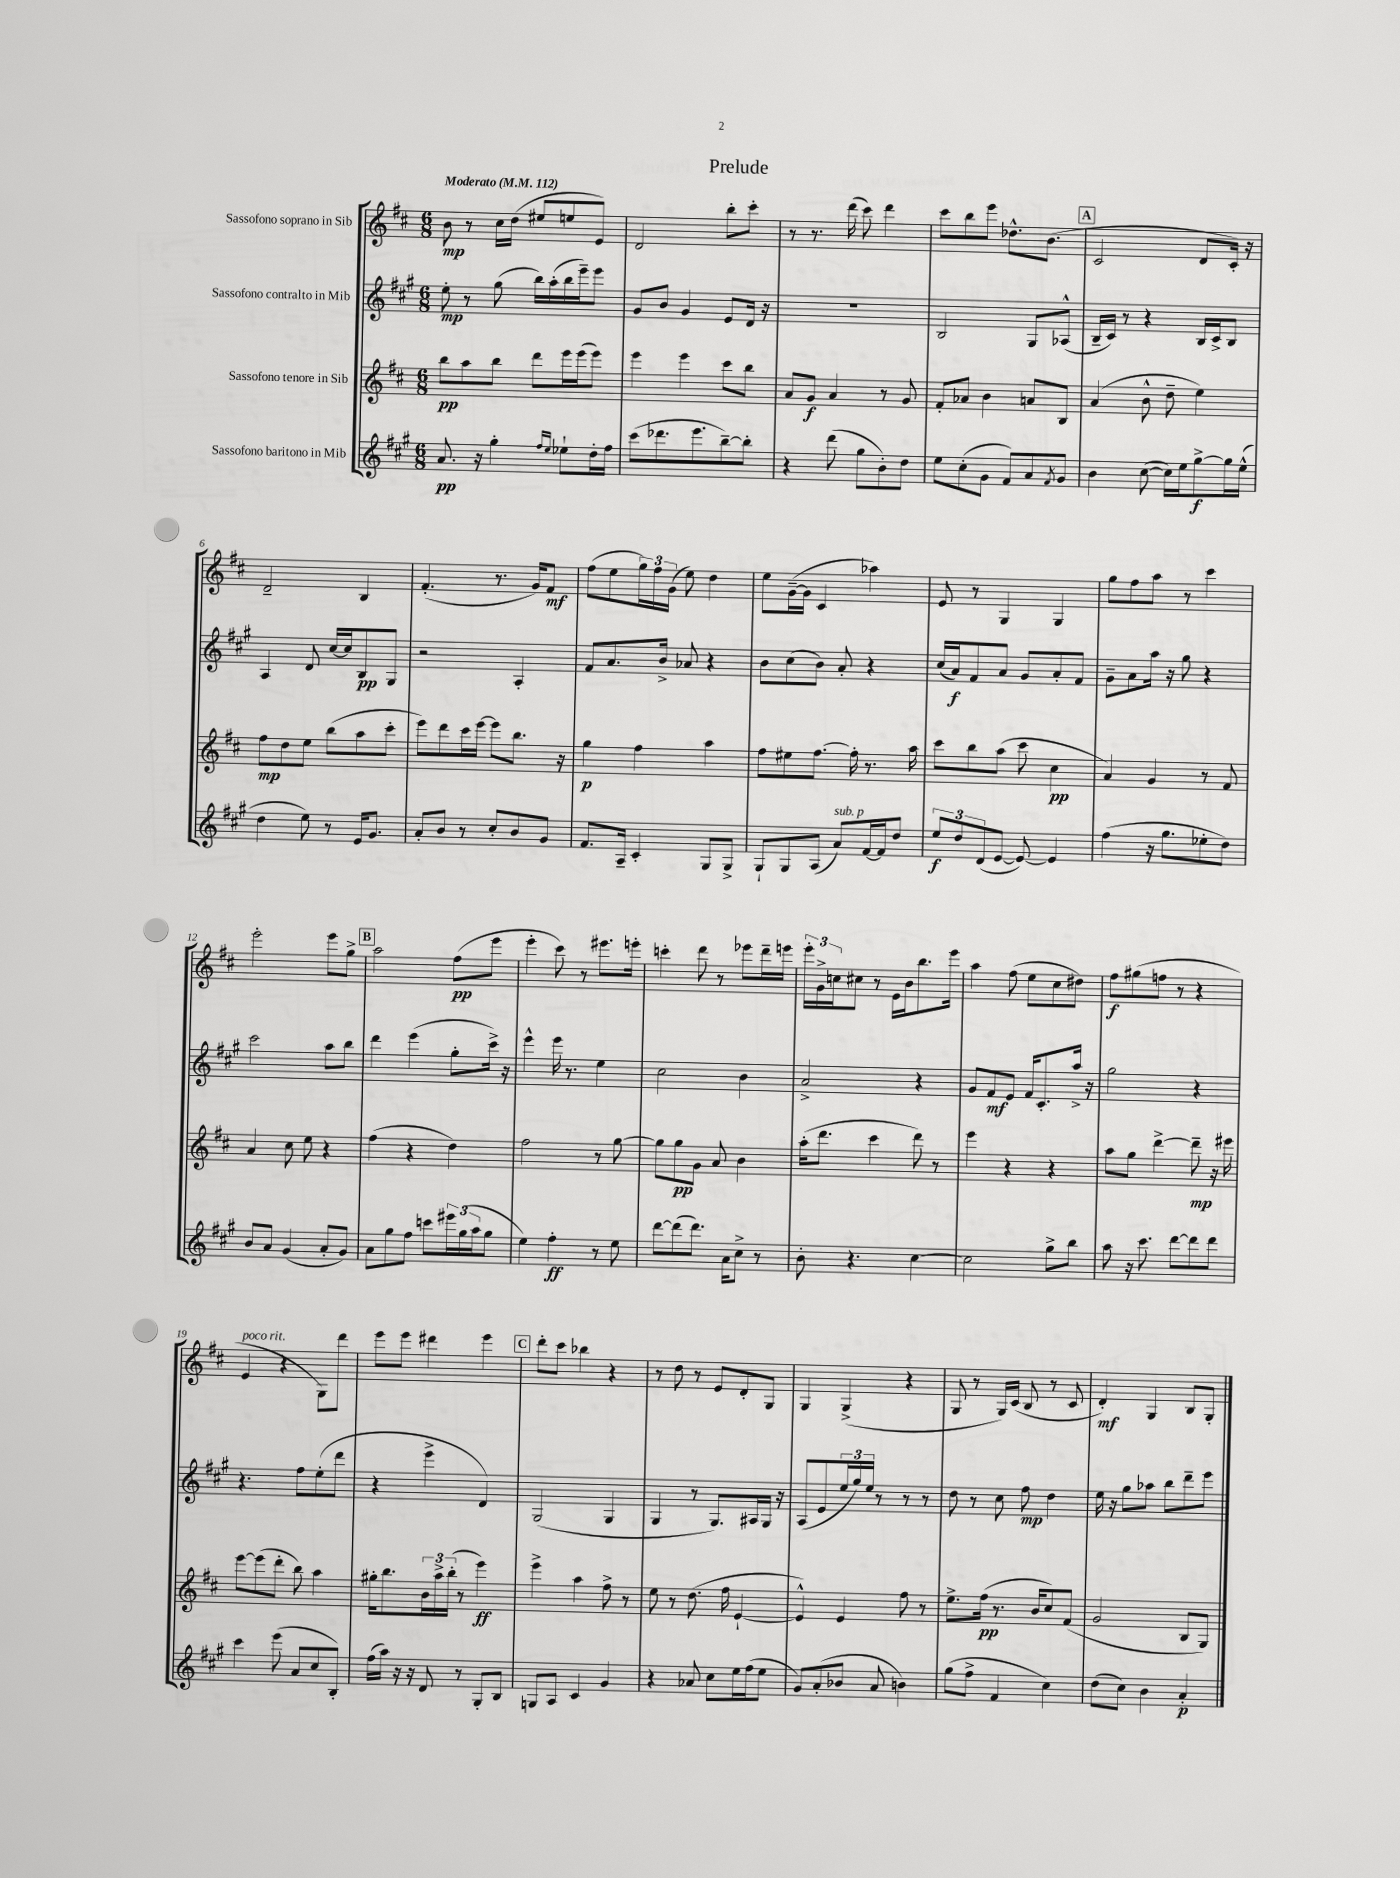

**kern	**kern	**kern	**kern
*staff4	*staff3	*staff2	*staff1
*clefG2	*clefG2	*clefG2	*clefG2
*k[f#c#g#]	*k[f#c#]	*k[f#c#g#]	*k[f#c#]
*M6/8	*M6/8	*M6/8	*M6/8
*MM112	*MM112	*MM112	*MM112
8.a	8bb	8ee'	8b
.	8aa	8r	8r
16r	.	.	.
4gg#'	8bb	(8gg#	16cc#
.	.	.	(16dd
.	8ddd	16bb)	8ee#
.	.	(16aa'	.
16qqff#	.	.	.
16qqee	.	.	.
8ee-`	16eee	16bb	8ee
.	(16eee	16eee~)	.
16dd'	8eee)	8eee	8e)
16ff#	.	.	.
=	=	=	=
(8ccc#	4eee	8g#	2d
8.ddd-	.	8b	.
.	4eee	4g#	.
8.eee	.	.	.
[8bb~)	8ccc#	8e	8bb'
8bb']	8bb	16d	8ccc#'
.	.	16r	.
=	=	=	=
4r	8a	2.r	8r
.	8g	.	8.r
(8ddd	4a	.	.
.	.	.	(16ddd
8gg#	.	.	8ccc#)
8b')	8r	.	4ddd
8dd	8g	.	.
=	=	=	=
8ee	8f#'	2B	8ccc#
(8cc#'	8a-	.	8bb
8g#	4b	.	8eee
8f#)	.	.	8.dd-^^
8a	8a	8G#	.
.	.	.	(8.b
8qf#	.	.	.
8g#	8B	(8A-^^	.
=	=	=	=
4b	(4a	16B~	2c#
.	.	16c#)	.
.	.	8r	.
([8cc#	8b^^	4r	.
16cc#])	8dd~	.	.
16ee	.	.	.
[8gg#^	4ee)	16B	8d
.	.	16c#^	.
16gg#]	.	8B	16c#')
(16ee^^	.	.	16r
=	=	=	=
4dd	8ff#	4A	2d~
.	8dd	.	.
8ee)	8ee	8d	.
8r	(8bb	[16cc#	.
.	.	16cc#]	.
16e	8aa	8B	4B
8.g#	.	.	.
.	8ccc#'	8G#	.
=	=	=	=
8a'	8eee)	2r	(4.f#'
8b	8ddd	.	.
8r	16ccc#	.	.
.	[16eee	.	.
8cc#'	8eee]	.	8.r
8b	8.bb	4A'	.
.	.	.	16g)
8g#	.	.	8f#
.	16r	.	.
=	=	=	=
8.f#	4gg	8f#	(8ff#
.	.	8.a	8ee
16A~	.	.	.
4c#'	4ff#	.	24gg)
.	.	.	24ff#
.	.	16b^	.
.	.	.	(24g
.	.	8a-	8ee)
8G#	4aa	4r	4dd
8G#^	.	.	.
=	=	=	=
8G#`	8ff#	8b	8ee
8G#	8ee#	(8cc#	([16g~
.	.	.	16g]
(8A	[8.ff#	8b)	4c#
8a)	.	8a'	.
.	16ff#']	.	.
[16f#	8.r	4r	4aa-)
16f#]	.	.	.
8dd	.	.	.
.	16aa	.	.
=	=	=	=
12ee	8ccc#	(16cc#	8e
.	.	16a)	.
12dd	.	.	.
.	8bb	8f#	8r
(12d	.	.	.
[8e	(8aa	8a	4G
8e_)	8ccc#	8g#	.
4e]	4cc#	8a'	4G
.	.	8f#	.
=	=	=	=
(4ff#	4a)	8g#~	8gg
.	.	8a	8ff#
16r	4g	16aa	8aa
8.gg#	.	16r	.
.	.	8gg#	8r
8ee-'	8r	4r	4ccc#
8dd)	8f#	.	.
=	=	=	=
8b	4a	2ccc#	2eee'
8a	.	.	.
(4g#	8cc#	.	.
.	8ee	.	.
8a'	4r	8aa	8eee
8g#)	.	8bb	8gg^
=	=	=	=
8a	(4ff#	4ddd	2aa
8gg#	.	.	.
8ff#	4r	(4eee	.
8ccc	.	.	.
24eee#	4dd)	8gg#'	(8ff#
(24gg#	.	.	.
24aa	.	.	.
8gg#	.	16ccc#^)	8eee
.	.	16r	.
=	=	=	=
4ee)	2ff#	4eee^^	4eee'
4ff#'	.	16eee	8ccc#)
.	.	8.r	.
.	.	.	8r
8r	8r	4ee	8.eee#
8ee	[8gg	.	.
.	.	.	16eee'
=	=	=	=
[8ddd	8gg]	2cc#	4ccc'
(8ddd]	8gg	.	.
8.ddd)	8g	.	8ddd
.	8a	.	8r
16a	.	.	.
8cc#^	4b	4b	8eee-
8r	.	.	16ddd~
.	.	.	16eee
=	=	=	=
8b'	(16aa'	2a^	24eee'
.	.	.	24g^
.	8.ddd	.	.
.	.	.	24cc
4.r	.	.	8cc#
.	4ccc#	.	8r
.	.	.	16e
.	.	.	16b
[4cc#	8ddd)	4r	8.bb
.	8r	.	.
.	.	.	16eee
=	=	=	=
2cc#]	4eee	8g#	4aa
.	.	8f#	.
.	4r	8e	(8ff#
.	.	16f#	8ee
.	.	8.c#'	.
8gg#^	4r	.	8cc#
8bb	.	16aa^	8dd#)
.	.	16r	.
=	=	=	=
8aa	8aa	2gg#	8ff#
16r	8gg	.	(8gg#
8.ccc#	.	.	.
.	[4ddd^	.	8ff
[8ddd	.	.	8r
8ddd]	8ddd~]	4r	4r
8ddd	16r	.	.
.	16eee#	.	.
=	=	=	=
4ccc#	[8eee	4.r	4e
.	(8eee]	.	.
(8eee	8ddd'	.	4r
8a	8bb)	8ff#	.
8cc#	4aa	(8ee'	8G)
8B')	.	8ddd	8ddd
=	=	=	=
(16ff#	16gg#'	4r	8eee
16aa)	8.bb	.	.
16r	.	.	8eee
16r	.	.	.
8d	24b	4eee^	4ddd#
.	24aa^	.	.
.	(24bb'	.	.
8r	8r	.	.
8G#'	4eee)	4d)	4eee
8B	.	.	.
=	=	=	=
8G	4eee^	(2G#	8ddd'
8A	.	.	8ccc#
4c#	4aa	.	4bb-
4g#	8ff#^	4G#	4r
.	8r	.	.
=	=	=	=
4r	8ee	4G#	8r
.	8r	.	8dd
8a-	(8.dd	8r	8r
8cc#	.	8.G#)	8e
.	16ff#	.	.
16ee	[4e`	.	8d'
(16ff#	.	16A#	.
8ee	.	16G#	8G
.	.	16r	.
=	=	=	=
8g#)	4e^^])	(8A	4G
(8a'	.	8e	.
8b-	4e	24ee	(4G^
.	.	24gg#)	.
.	.	24ee	.
8a	.	8r	.
4b)	8ff#	8r	4r
.	8r	8r	.
=	=	=	=
(8gg#	8.ee^	8dd	8G
8ff#^	.	8r	8r
.	(16ff#	.	.
4f#	8.r	8cc#	16G)
.	.	.	(16c#
.	.	8ff#	8B
.	16b	.	.
4cc#)	8cc#)	4dd	8r
.	(8f#	.	8c#
=	=	=	=
(8dd	2g	16ee	4d')
.	.	16r	.
8cc#)	.	8gg#	.
4b	.	8aa-	4G
.	.	8bb	.
4a'	8B	8ddd~	8B
.	8G)	8eee	8G'
==	==	==	==
*-	*-	*-	*-
